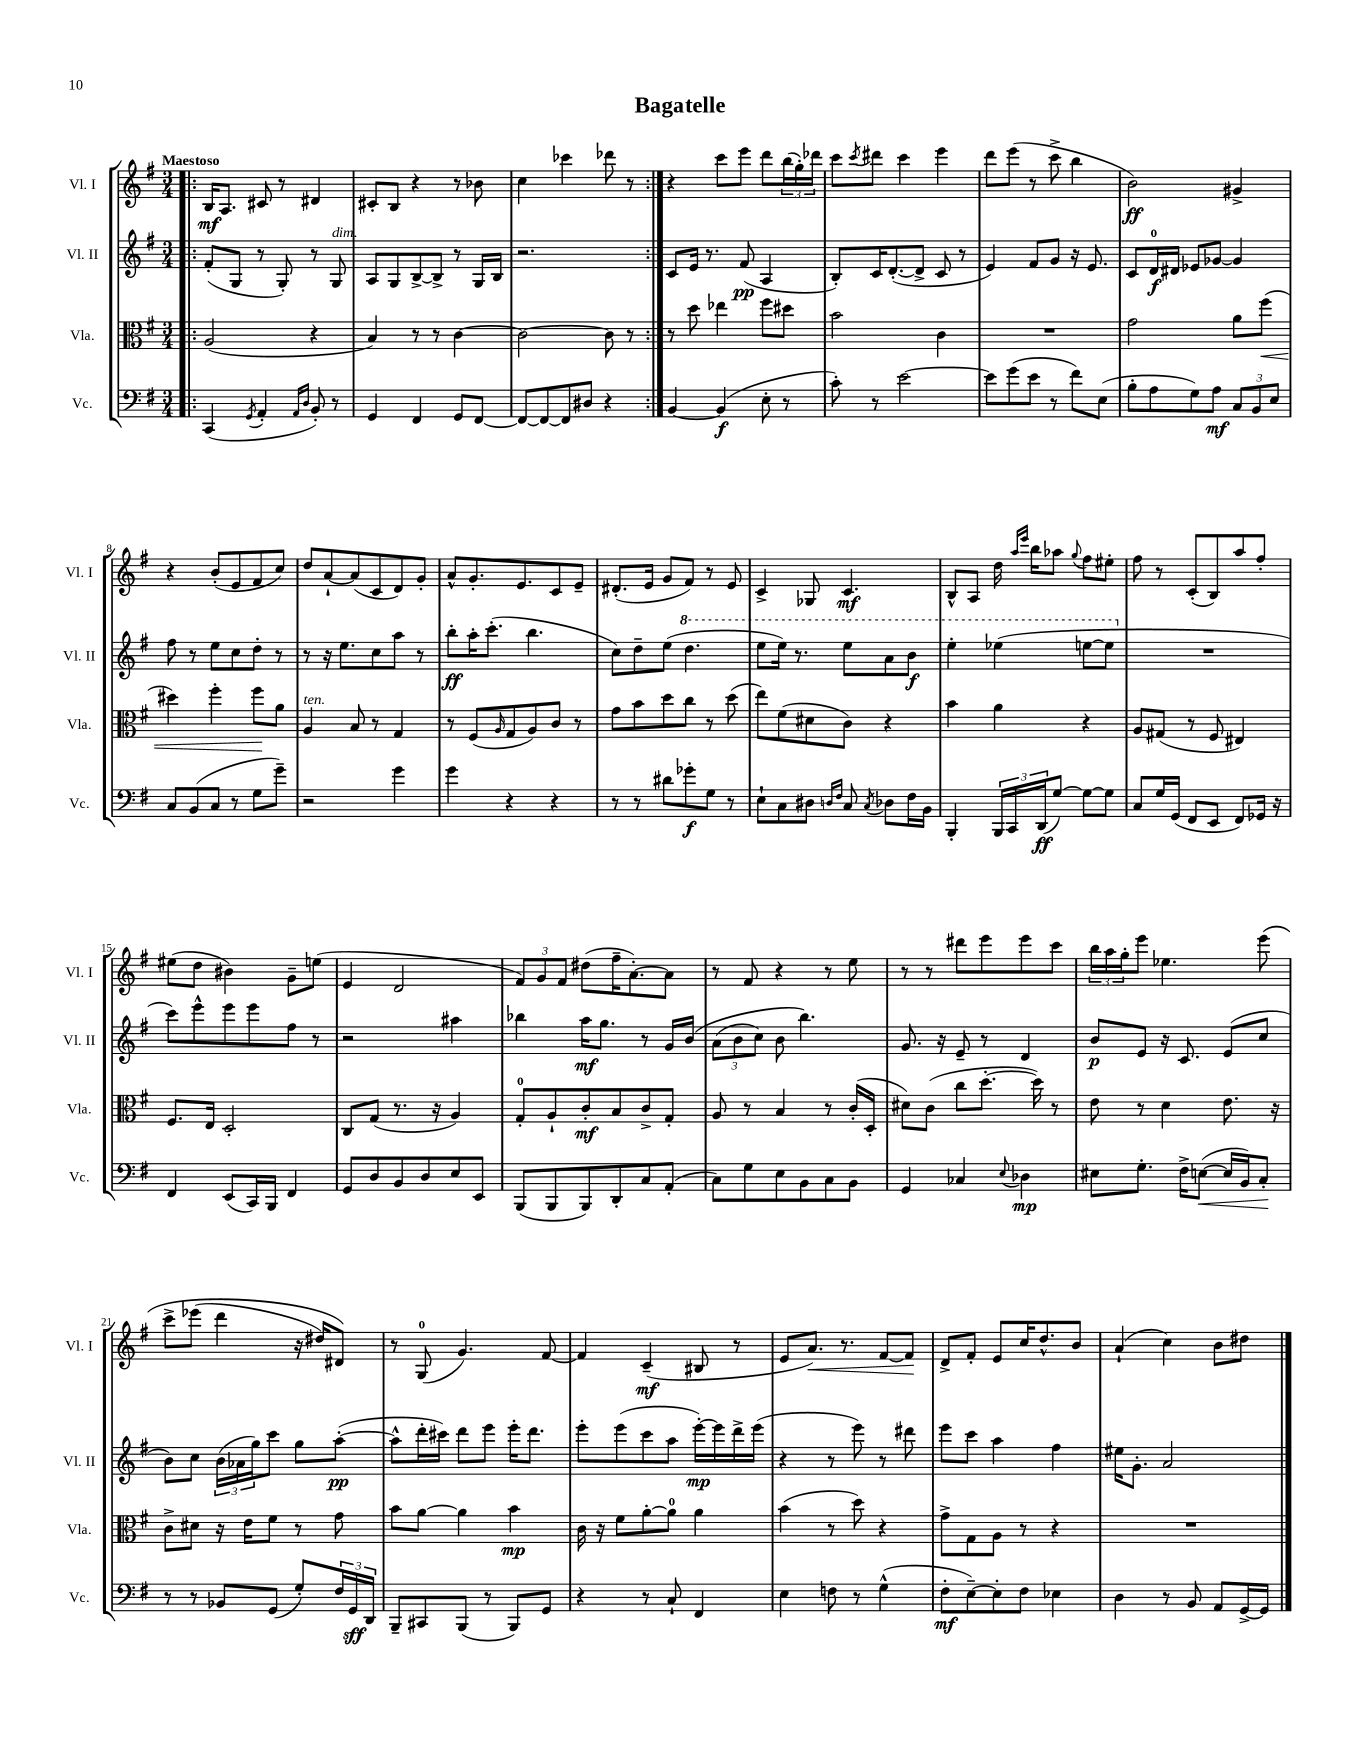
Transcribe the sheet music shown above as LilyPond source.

\header { title = "Bagatelle" }
<<
\new StaffGroup <<
\new Staff = "s0" \with { instrumentName = "Vl. I" shortInstrumentName = "Vl. I" } {
    \clef treble \key g \major \numericTimeSignature \time 3/4 \tempo "Maestoso"
    \repeat volta 2 { \bar ".|:" b16\mf a8. cis'8 r8 dis'4 |
    cis'8-. b8 r4 r8 bes'8 |
    c''4 ces'''4 des'''8 r8 | }
    r4 c'''8 e'''8 d'''8 \tuplet 3/2 { b''16( g''16-.) des'''16 } |
    c'''8 \acciaccatura { c'''8 } dis'''8 c'''4 e'''4 |
    d'''8 e'''8( r8 c'''8-> b''4 |
    b'2\ff) gis'4-> |
    r4 b'8-.( e'8 fis'8 c''8) |
    d''8 a'8~-! a'8( c'8 d'8) g'8-. |
    a'8-^ g'8.-. e'8. c'8 e'8-- |
    dis'8.-.( e'16 g'8 fis'8) r8 e'8 |
    c'4-> ges8 c'4.\mf |
    b8-^ a8 d''16 \grace { a''16 e'''16 } b''16 aes''8 \appoggiatura { g''8 } fis''8 eis''8-. |
    fis''8 r8 c'8-.( b8) a''8 fis''8-. |
    eis''8( d''8 bis'4) g'8-- e''8( |
    e'4 d'2 |
    \tuplet 3/2 { fis'8) g'8 fis'8 } dis''8( fis''16-- a'8.~-.) a'8 |
    r8 fis'8 r4 r8 e''8 |
    r8 r8 dis'''8 e'''8 e'''8 c'''8 |
    \tuplet 3/2 { b''16 a''16 g''16-. } e'''8 ees''4. e'''8\( |
    c'''8-> ees'''8( d'''4 r16 dis''16) dis'8\) |
    r8 g8-0( g'4.) fis'8~ |
    fis'4 c'4--\mf( bis8 r8 |
    e'8 a'8.\<) r8. fis'8~ fis'8\! |
    d'8-> fis'8-. e'8 c''16 d''8.-^ b'8 |
    a'4-!( c''4) b'8 dis''8 \bar "|." |
}
\new Staff = "s1" \with { instrumentName = "Vl. II" shortInstrumentName = "Vl. II" } {
    \clef treble \key g \major \numericTimeSignature \time 3/4
    \repeat volta 2 { \bar ".|:" fis'8-.( g8 r8 g8-.) r8 g8^\markup { \italic "dim." } |
    a8 g8 b8~-> b8-> r8 g16 b16 |
    r2. | }
    c'8 e'16 r8. fis'8\pp( a4 |
    b8-.) c'16 d'8.~-.( d'8-> c'8 r8 |
    e'4) fis'8 g'8 r16 e'8. |
    c'8 d'16-0\f dis'16 ees'8 ges'8~ ges'4 |
    fis''8 r8 e''8 c''8 d''8-. r8 |
    r8 r16 e''8. c''8 a''8 r8 |
    b''8-.\ff a''16-. c'''8.-.( b''4. |
    c''8) d''8-- e''8( \ottava #1 d'''4. |
    e'''8 e'''16) r8. e'''8 a''8 b''8\f |
    e'''4-. ees'''4( e'''8~ e'''8 \ottava #0 |
    R2. |
    c'''8) e'''8-^ e'''8 e'''8 fis''8 r8 |
    r2 ais''4 |
    bes''4 a''16\mf g''8. r8 g'16 b'16\( |
    \tuplet 3/2 { a'8( b'8 c''8) } b'8 b''4.\) |
    g'8. r16 e'8-- r8 d'4 |
    b'8\p e'8 r16 c'8. e'8( c''8 |
    b'8) c''8 \tuplet 3/2 { b'16( aes'16 g''16) } c'''8 g''8 a''8~-.\pp( |
    a''8-^ d'''16-. cis'''16) d'''8 e'''8 e'''16-. d'''8. |
    e'''8-. e'''8( c'''8 a''8 e'''16~-.\mp) e'''16 d'''16-> e'''16( |
    r4 r8 e'''8) r8 dis'''8 |
    e'''8 c'''8 a''4 fis''4 |
    eis''16 g'8.-. a'2 \bar "|." |
}
\new Staff = "s2" \with { instrumentName = "Vla." shortInstrumentName = "Vla." } {
    \clef alto \key g \major \numericTimeSignature \time 3/4
    \repeat volta 2 { \bar ".|:" a2( r4 |
    b4) r8 r8 c'4~ |
    c'2~ c'8 r8 | }
    r8 d''8 ees''4 fis''8 dis''8 |
    b'2 c'4 |
    R2. |
    g'2 a'8 fis''8\<( |
    dis''4) fis''4-. fis''8\! a'8 |
    a4^\markup { \italic "ten." } b8 r8 g4 |
    r8 fis8( \grace { a16 } g8 a8) c'8 r8 |
    g'8 b'8 d''8 c''8 r8 d''8( |
    e''8) fis'8( dis'8 c'8) r4 |
    b'4 a'4 r4 |
    a8 gis8( r8 fis8 eis4) |
    fis8. e16 d2-. |
    c8 g8( r8. r16 a4) |
    g8-0-. a8-! c'8-.\mf b8 c'8-> g8-. |
    a8 r8 b4 r8 c'16-.( d16-. |
    dis'8) c'8( c''8 d''8.~-. d''16) r8 |
    e'8 r8 d'4 e'8. r16 |
    c'8-> dis'8 r16 e'16 fis'8 r8 g'8 |
    b'8 a'8~ a'4 b'4\mp |
    c'16 r16 fis'8 a'8~-. a'8-0 a'4 |
    b'4( r8 d''8) r4 |
    g'8-> g8 a8 r8 r4 |
    R2. \bar "|." |
}
\new Staff = "s3" \with { instrumentName = "Vc." shortInstrumentName = "Vc." } {
    \clef bass \key g \major \numericTimeSignature \time 3/4
    \repeat volta 2 { \bar ".|:" c,4( \acciaccatura { g,8 } a,4-. \grace { a,16 d16 } b,8-.) r8 |
    g,4 fis,4 g,8 fis,8~ |
    fis,8~ fis,8~ fis,8 dis8 r4 | }
    b,4~ b,4\f( e8-. r8 |
    c'8-.) r8 e'2~ |
    e'8 g'8( e'8 r8 fis'8) e8( |
    b8-. a8 g8) a8\mf \tuplet 3/2 { c8 b,8 e8 } |
    c8 b,8( c8 r8 g8 g'8--) |
    r2 g'4 |
    g'4 r4 r4 |
    r8 r8 dis'8 ges'8-.\f g8 r8 |
    e8-! c8 dis8 \grace { d16 fis16 } c8 \acciaccatura { c8 } des8 fis16 b,16 |
    b,,4-. \tuplet 3/2 { b,,16 c,16 d,16\ff( } g8~) g8~ g8 |
    c8 g16 g,16( fis,8 e,8 fis,8) ges,16 r16 |
    fis,4 e,8( c,16) b,,16 fis,4 |
    g,8 d8 b,8 d8 e8 e,8 |
    b,,8( b,,8 b,,8) d,8-. c8 a,8-.( |
    c8) g8 e8 b,8 c8 b,8 |
    g,4 ces4 \appoggiatura { e8 } des4\mp |
    eis8 g8.-. fis16-> e8~\<( e16 b,16) c8-.\! |
    r8 r8 bes,8 g,8( g8-.) \tuplet 3/2 { fis16 g,16\sff d,16 } |
    b,,8-- cis,8 b,,8( r8 b,,8) g,8 |
    r4 r8 c8-! fis,4 |
    e4 f8 r8 g4-^( |
    fis8-.\mf e8~--) e8-. fis8 ees4 |
    d4 r8 b,8 a,8 g,16~-> g,16 \bar "|." |
}
>>
>>
